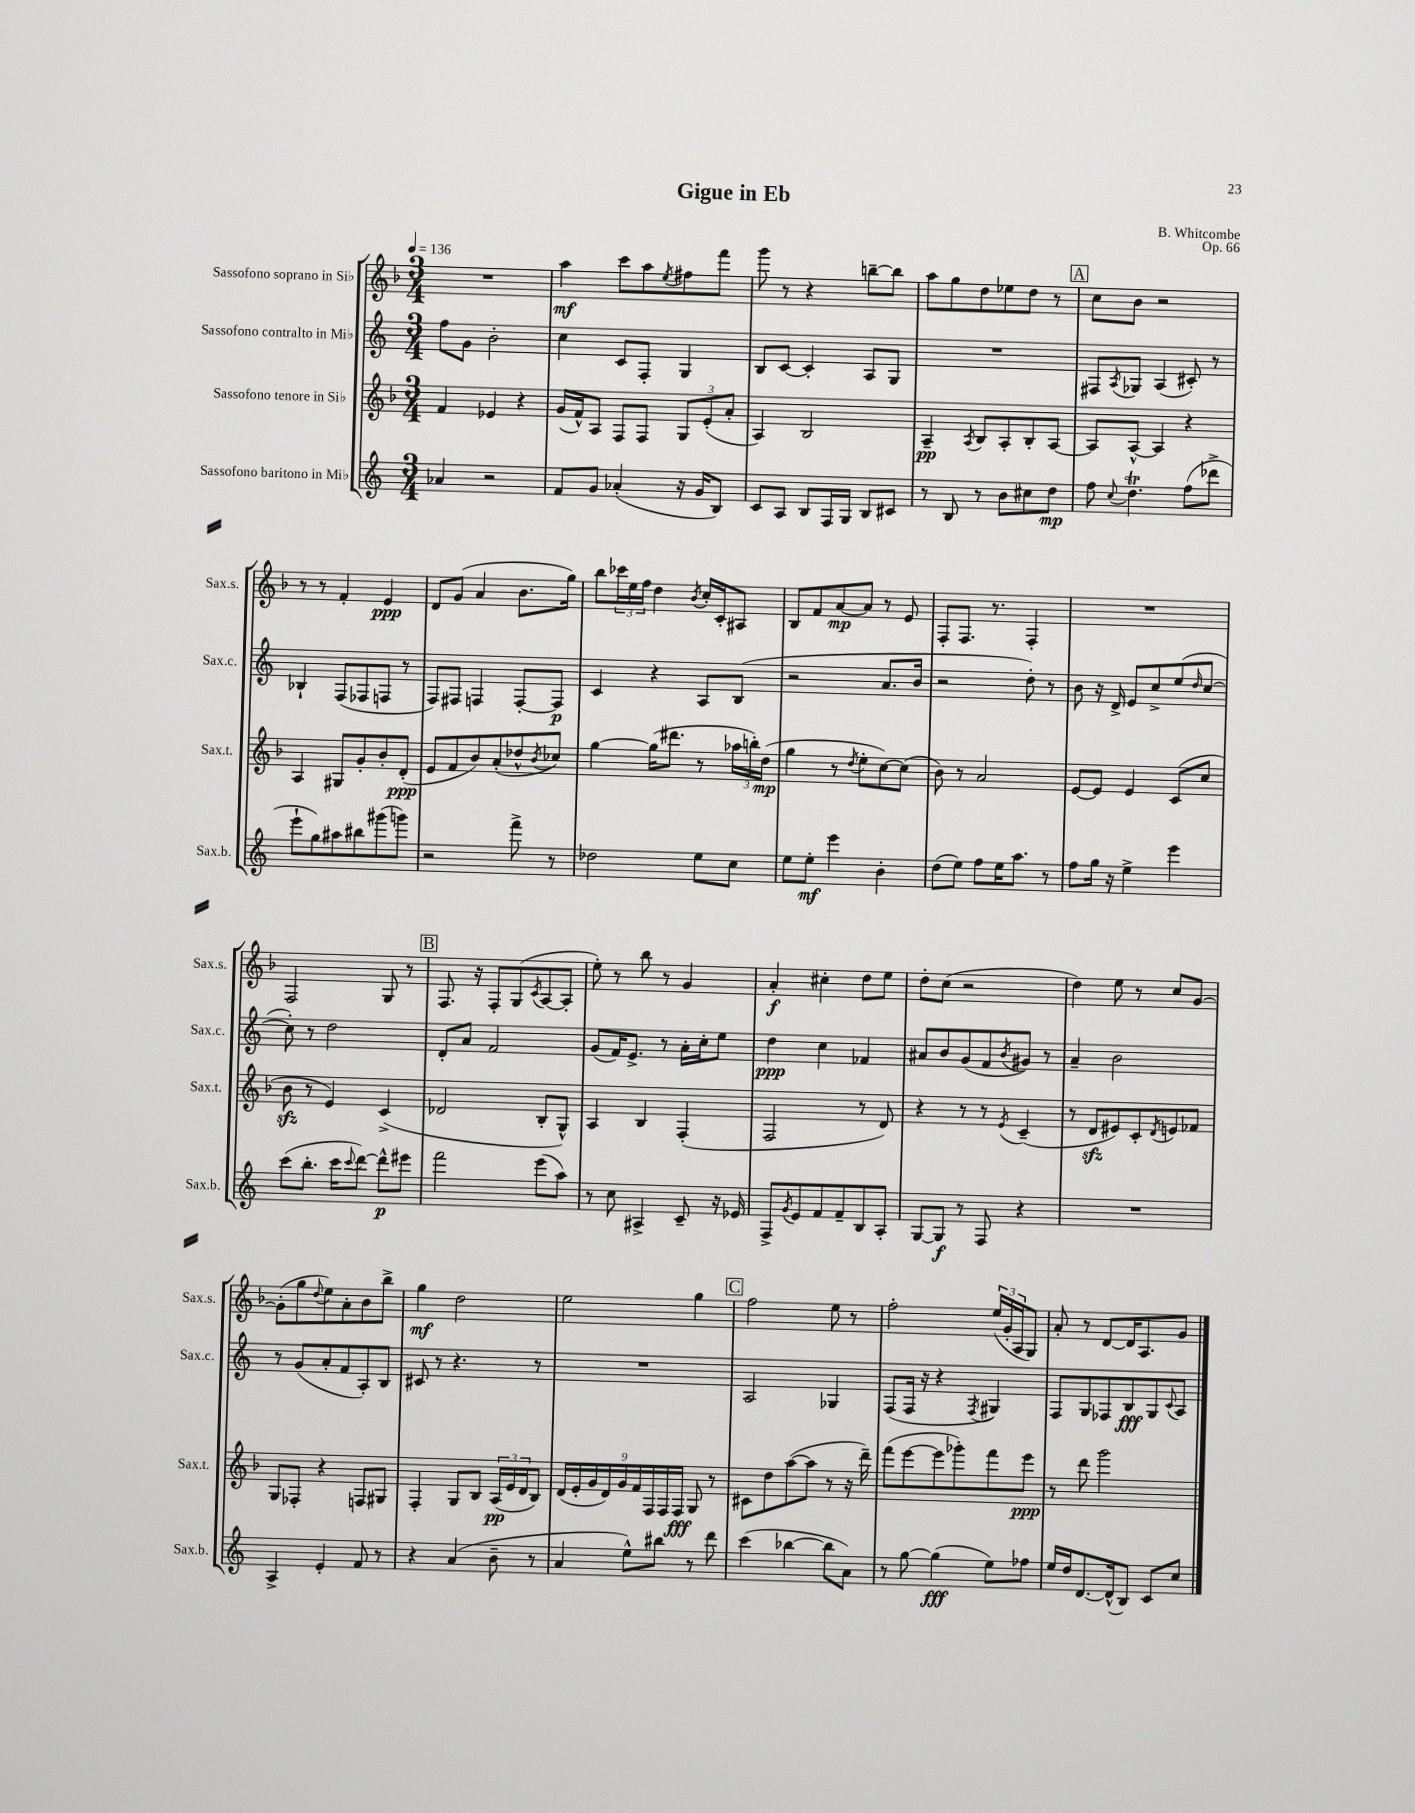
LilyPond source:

\header { title = "Gigue in Eb" composer = "B. Whitcombe" opus = "Op. 66" }
<<
\new StaffGroup <<
\new Staff = "s0" \with { instrumentName = "Sassofono soprano in Sib" shortInstrumentName = "Sax.s." } {
    \clef treble \key f \major \numericTimeSignature \time 3/4 \tempo 4 = 136
    R2. |
    a''4\mf c'''8 a''8 \acciaccatura { e''8 } fis''8 f'''8 |
    g'''8 r8 r4 b''8~-- b''8 |
    a''8 g''8 d''8 ees''8 d''8 r8 |
    \mark \markup { \box "A" } c''8 bes'8 r2 |
    r8 r8 f'4-. e'4\ppp |
    d'8 g'8( a'4 bes'8. g''16) |
    bes''8 \tuplet 3/2 { ces'''16 e''16 f''16 } d''4 \acciaccatura { bes'8 } c''16-. c'16-. ais8 |
    bes8 f'8 a'8~\mp a'8 r8 e'8 |
    f8-. f8. r8. f4-. |
    R2. |
    f2 g8 r8 |
    \mark \markup { \box "B" } f8. r16 f8-. g8( \acciaccatura { c'8 } a8~ a8-. |
    e''8-.) r8 bes''8 r8 g'4 |
    a'4-.\f cis''4-. d''8 e''8 |
    d''8-. c''8( r2 |
    d''4) e''8 r8 c''8 g'8~ |
    g'8-.( g''8 \appoggiatura { d''8 } e''8) a'8-. bes'8 bes''8-> |
    g''4\mf d''2 |
    e''2 g''4 |
    \mark \markup { \box "C" } f''2 e''8 r8 |
    f''2-. \tuplet 3/2 { e''16( g'16-. a16 } g8) |
    a'8-. r8 d'8~ d'16 a8. g'8 \bar "|." |
}
\new Staff = "s1" \with { instrumentName = "Sassofono contralto in Mib" shortInstrumentName = "Sax.c." } {
    \clef treble \key c \major \numericTimeSignature \time 3/4
    f''8 g'8 b'2-. |
    c''4 c'8 f8-. g4 |
    b8 c'8~ c'4-. a8 g8 |
    R2. |
    \mark \markup { \box "A" } fis8 \acciaccatura { a8 } ges8 a4( cis'8-.) r8 |
    bes4-! f8( fes8 f8 r8 |
    f8) fis8 f4 f8~-. f8\p |
    c'4 r4 a8 b8( |
    r2 a'8. b'16 |
    r2 d''8-.) r8 |
    b'8 r16 d'16-> e'8 c''8-> e''8( \grace { d''16 } c''8~ |
    c''8-.) r8 d''2 |
    \mark \markup { \box "B" } d'8-. a'8 f'2 |
    g'8( f'16) e'8.-> r8 a'16-. c''16-. e''8 |
    d''4\ppp c''4 fes'4 |
    ais'8 b'8 g'8( f'8 \acciaccatura { b'8 } gis'8) r8 |
    a'4-- b'2 |
    r8 g'8( a'8-. f'8 a8-.) b8 |
    cis'8 r8 r4. r8 |
    R2. |
    \mark \markup { \box "C" } a2 ges4 |
    f8( f16 r16 r4 \acciaccatura { f8 } gis4) |
    f8 g8 fes8 b8\fff g8 \appoggiatura { c'8 } a8 \bar "|." |
}
\new Staff = "s2" \with { instrumentName = "Sassofono tenore in Sib" shortInstrumentName = "Sax.t." } {
    \clef treble \key f \major \numericTimeSignature \time 3/4
    f'4 ees'4 r4 |
    g'16( f'16-^) a8 f8 f8 \tuplet 3/2 { g8 e'8-.( a'8-. } |
    a4) bes2 |
    a4--\pp \acciaccatura { a8 } bes8 a8-. bes8-. a8~ |
    \mark \markup { \box "A" } a8 a8~-^ a4 r4 |
    a4 gis8 g'8-. bes'8-. d'8-.\ppp( |
    e'8 f'8 bes'8) a'8-.( des''8-^ \acciaccatura { bes'8 } ces''8) |
    g''4~ g''16( dis'''8. r8 \tuplet 3/2 { aes''16 b''16-.) d''16\mp( } |
    g''4 r8 \acciaccatura { d''8 } e''8-. c''8~) c''8( |
    bes'8) r8 a'2 |
    e'8~ e'8 e'4 c'8( c''8 |
    bes'8\sfz r8 e'4) c'4->( |
    \mark \markup { \box "B" } des'2 bes8-. g8-^) |
    a4 bes4 f4-.( |
    f2 r8 d'8) |
    r4 r8 r8 \acciaccatura { e'8 } c'4--( |
    r8 d'8\sfz eis'8) c'8-. \acciaccatura { d'8 } e'8 fes'8 |
    g8 fes8-. r4 f8 gis8 |
    f4-. g8 bes8 \tuplet 3/2 { a16\pp( e'16 d'16 } bes8) |
    \tuplet 9/8 { d'16( e'16-. g'16 d'16) g'16 f'16 f16 f16 f16\fff } g8 r8 |
    \mark \markup { \box "C" } cis'8 d''8 a''8~( a''8 r8 r16 d'''16--) |
    f'''8( e'''8~ e'''8 ges'''8-.) f'''8 e'''8\ppp |
    r8 d'''8 g'''2 \bar "|." |
}
\new Staff = "s3" \with { instrumentName = "Sassofono baritono in Mib" shortInstrumentName = "Sax.b." } {
    \clef treble \key c \major \numericTimeSignature \time 3/4
    aes'4 r2 |
    f'8 g'8 aes'4-.( r16 g'16 b8) |
    c'8 a8 b8 f16 g16 b8 cis'8 |
    r8 b8 r8 b'8 cis''8 d''8\mp |
    \mark \markup { \box "A" } f''8 \appoggiatura { c''8 } d''4.\trill f''8( des'''8-> |
    e'''8-! g''8) ais''8 bis''8 gis'''8( g'''8) |
    r2 f'''8-> r8 |
    des''2 e''8 c''8 |
    e''8 e''8-.\mf e'''4 b'4-. |
    d''8( e''8) f''8 e''16 a''8. r8 |
    f''8 g''16 r16 e''4-> e'''4 |
    c'''8( b''8.-. c'''16 \appoggiatura { c'''8 } d'''8~) d'''8-^\p eis'''8 |
    \mark \markup { \box "B" } f'''2 e'''8( a''8) |
    r8 c''8 ais4-> c'8-- r16 ees'16 |
    f8-> \acciaccatura { g'8 } e'8 f'8 f'8-- b8 a8-. |
    g8~ g8\f r8 f8 r4 |
    R2. |
    a4-> e'4-. f'8 r8 |
    r4 a'4( b'8-- r8 |
    a'4 e''8-^) bis''8 r8 d'''8 |
    \mark \markup { \box "C" } c'''4( bes''4~ bes''8 a'8) |
    r8 g''8~ g''4\fff( e''8) fes''8 |
    e''16 d''16 d'8.~ d'16-^( b8) c'8 c''8 \bar "|." |
}
>>
>>
\layout { \context { \Score \remove "Bar_number_engraver" } }
